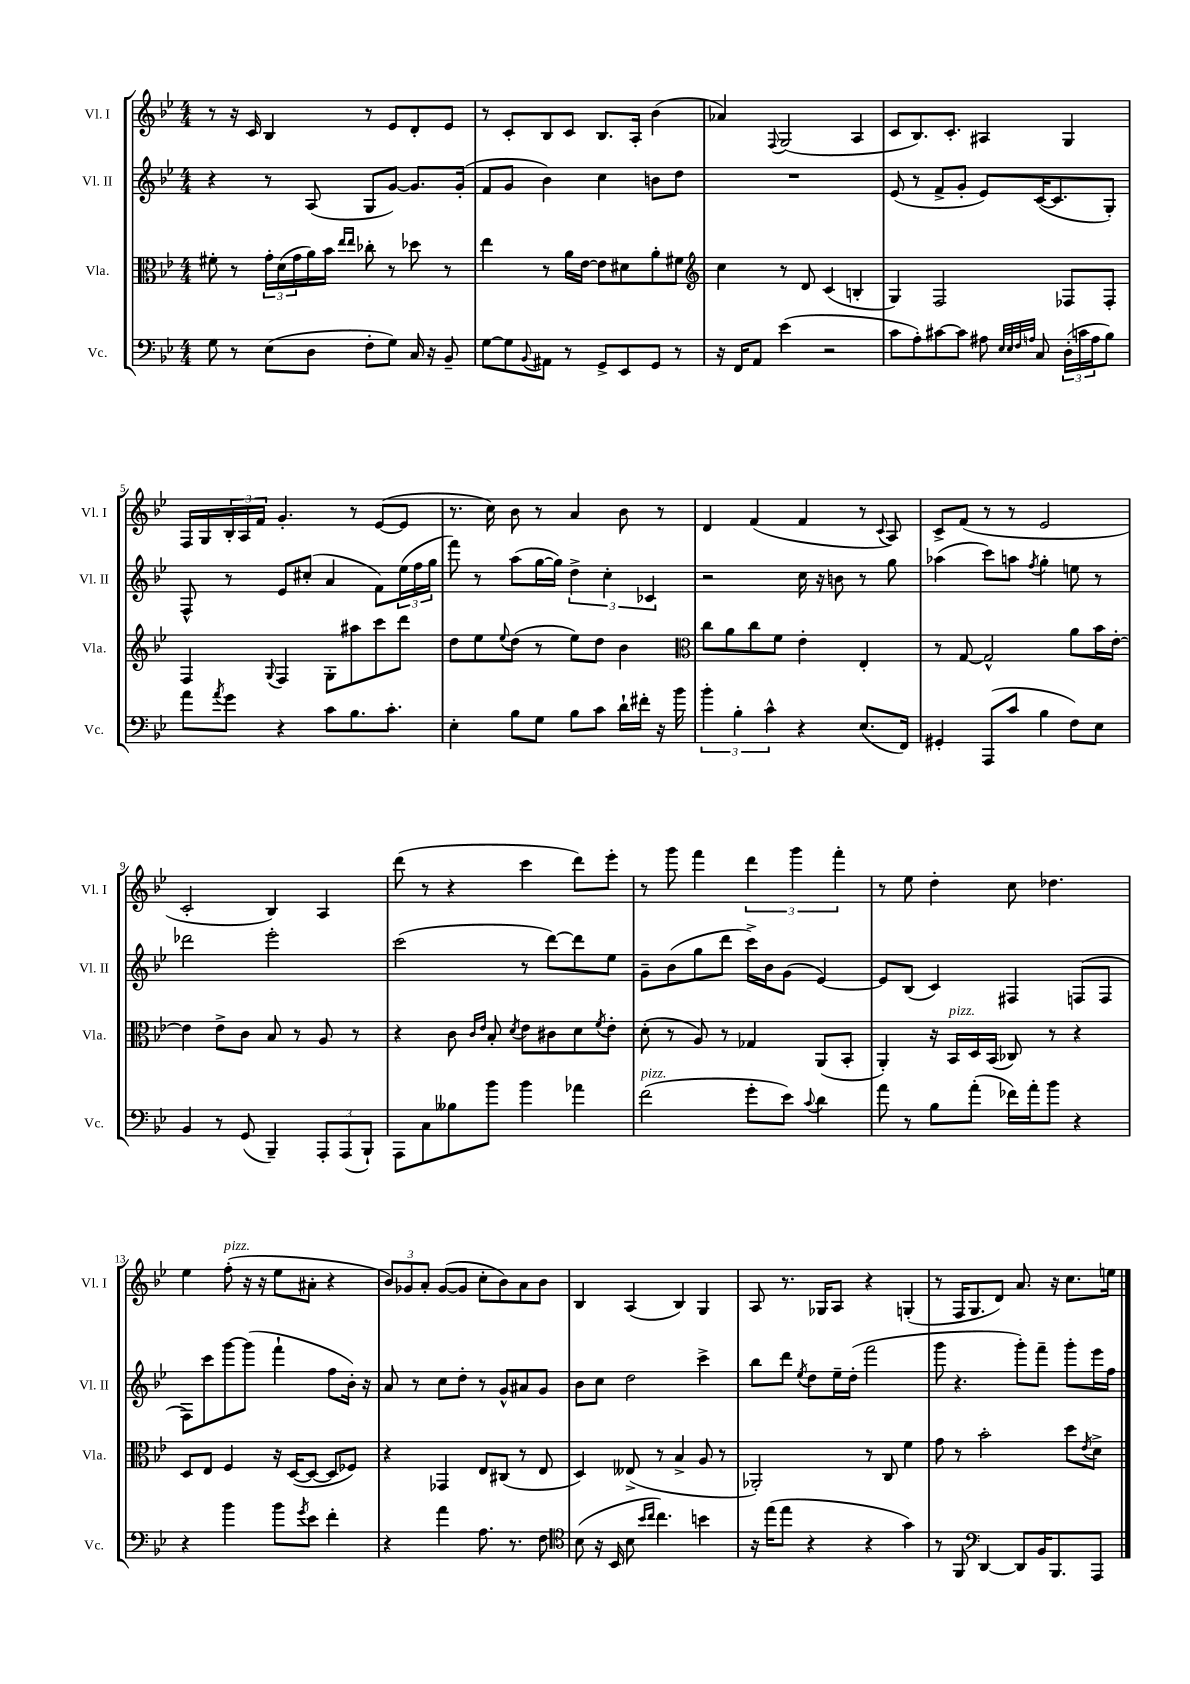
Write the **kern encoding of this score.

**kern	**kern	**kern	**kern
*part4	*part3	*part2	*part1
*staff4	*staff3	*staff2	*staff1
*I"Vc.	*I"Vla.	*I"Vl. II	*I"Vl. I
*I'Vc.	*I'Vla.	*I'Vl. II	*I'Vl. I
*clefF4	*clefC3	*clefG2	*clefG2
*k[b-e-]	*k[b-e-]	*k[b-e-]	*k[b-e-]
*M4/4	*M4/4	*M4/4	*M4/4
=1	=1	=1	=1
8G\	8f#X'\	4r	8r
8r	8r	.	16r
.	.	.	16c/
(8E-\L	24g'\LL	8r	4B-/
.	(24d\	.	.
.	24g\	.	.
8D\J	16a\)	(8A/	.
.	16b-\JJ	.	.
.	16qqee-/LL	.	.
.	16qqee-/JJ	.	.
8F'\L	8cc-X'\	8G/L	8r
8G\J)	8r	[8g/J)	8e-/L
16C/	8dd-X\	8.g/L]	8d'/
16r	.	.	.
8BB-~/	8r	.	8e-/J
.	.	(16g'/Jk	.
=2	=2	=2	=2
[8G\L	4ee-\	8f/L	8r
8G\]	.	8g/J	8c'/L
8qqBB-/	.	.	.
8AA#X\J	8r	4b-\)	8B-/
8r	16a\LL	.	8c/J
.	[16e-\JJ	.	.
8GG^/L	8e-\L]	4cc\	8.B-/L
8EE-/	8d#X\	.	.
.	.	.	16A'/Jk
8GG/J	8a'\	8bn\L	(4b-\
8r	8f#X\J	8dd\J	.
=3	=3	=3	=3
*	*clefG2	*	*
16r	4cc\	1r	4a-X/)
16FF/KL	.	.	.
8AA/J	.	.	.
.	.	.	8qqF/
(4e-\	8r	.	(2G/
.	8d/	.	.
2r	(4c/	.	.
.	4Bn'/	.	4A/
=4	=4	=4	=4
8c\L	4G/)	(8e-/	8c/L
8A'\)	.	8r	8.B-/)
[8c#X\	2F/	8f^/L	.
.	.	.	8.c'/J
8c#\J]	.	8g'/J	.
8A#X\	.	8e-/L)	4A#X/
32qqE-/LLL	.	.	.
32qqE-/	.	.	.
32qqF/	.	.	.
32qqAn/JJJ	.	.	.
8C/	.	([16c/K	.
.	.	8.c/]	.
(24D'\LL	8F-X/L	.	4G/
24cn\	.	.	.
24A\J	.	.	.
8B-\J)	8F-'/J	8G'/J)	.
!!LO:LB:g=z
=5	=5	=5	=5
8a\L	4F/	8F^^/	16F/LL
.	.	.	16G/
8qa/	.	.	.
8g\J	.	8r	24B-'/
.	.	.	24A/
.	.	.	24f/JJ
.	8qqG/	.	.
4r	4F/	8e-/L	4.g'/
.	.	(8cc#X'/J	.
8c\L	8G'\L	4a/	.
8.B-\	8aa#X\	.	8r
.	8ccc\	8f\L)	([8e-/L
8.c'\J	.	.	.
.	8ddd\J	(24ee-\L	8e-/J]
.	.	24ff\	.
.	.	24gg\JJ	.
=6	=6	=6	=6
4E-'\	8dd\L	8fff\)	8.r
.	8ee-\	8r	.
.	.	.	16cc\)
.	8qqee-/	.	.
8B-\L	(8dd\J	(8aa\L	8b-\
8G\J	8r	[16gg\L	8r
.	.	16gg\JJ])	.
8B-\L	8ee-\L)	6dd^\	4a/
8c\J	8dd\J	.	.
.	.	6cc'\	.
16d`\LL	4b-\	.	8b-\
16f#X'\JJ	.	.	.
.	.	6c-X/	.
16r	.	.	8r
16b-\	.	.	.
=7	=7	=7	=7
*	*clefC3	*	*
6b-'\	8cc\L	2r	4d/
.	8a\	.	.
6B-'\	.	.	.
.	8cc\	.	(4f/
6c^^\	.	.	.
.	8f\J	.	.
4r	4e-'\	16cc\	4f/
.	.	16r	.
.	.	8bn\	.
(8.E-/L	4E-'/	8r	8r
.	.	.	8qqc/
.	.	8gg\	8A/)
16FF/Jk)	.	.	.
=8	=8	=8	=8
4GG#X'/	8r	(4aa-X\	8c^/L
.	[8G/	.	(8f/J
(8AAA/L	2G^^/]	8ccc\L)	8r
8c/J	.	8aan\J	8r
.	.	8qff/	.
4B-\	.	4gg'\	2e-/
8F\L)	8a\L	8een\	.
8E-\J	16b-\L	8r	.
.	[16e-'\JJ	.	.
!!LO:LB:g=z
=9	=9	=9	=9
4BB-/	4e-\]	2ddd-X\	2c'/
8r	8e-^\L	.	.
(8GG/	8c\J	.	.
4BBB-~/)	8B-/	2eee-'\	4B-/)
.	8r	.	.
12AAA'/L	8A/	.	4A/
(12AAA/	.	.	.
.	8r	.	.
12BBB-`/J)	.	.	.
=10	=10	=10	=10
8AAA\L	4r	(2ccc\	(8ddd\
8C\	.	.	8r
8B--X\	8c\	.	4r
.	16qqc/LL	.	.
.	16qqe-/JJ	.	.
8b-\J	8B-'/	.	.
.	8qd/	.	.
4b-\	8e-\L	8r	4ccc\
.	8c#X\	[8ddd\L)	.
4a-X\	8d\	8ddd\]	8ddd\L)
.	8qf/	.	.
.	8e-'\J	8ee-\J	8eee-'\J
=11	=11	=11	=11
!LO:TX:a:i:t=pizz.	!	!	!
(2f\	(8d'\	8g~\L	8r
.	8r	(8b-\	8ggg\
.	8A/)	8gg\	4fff\
.	8r	8ddd\J	.
8g'\L	4G-X/	16ccc^\LL)	6ddd\
.	.	16b-\J	.
8e-\J)	.	(8g\J	.
.	.	.	6ggg\
8qqc/	.	.	.
4d\	(8AA/L	[4e-/)	.
.	.	.	6fff'\
.	8BB-'/J	.	.
=12	=12	=12	=12
8a\	4AA'/)	8e-/L]	8r
8r	.	(8B-/J	8ee-\
8B-\L	16r	4c/)	4dd'\
!	!LO:TX:a:i:t=pizz.	!	!
.	16BB-/LL	.	.
(8a'\J	16D/	.	.
.	(16BB-/JJ	.	.
16f-X\LL)	8C-X/)	4F#X/	8cc\
16a'\J	.	.	.
8b-\J	8r	.	4.dd-X\
4r	4r	(8Fn/L	.
.	.	8F/J	.
!!LO:LB:g=z
=13	=13	=13	=13
4r	8D/L	8F\L)	4ee-\
.	8E-/J	8ccc\	.
!	!	!	!LO:TX:a:i:t=pizz.
4b-\	4F/	[8ggg\	(8ff'\
.	.	(8ggg\J]	16r
.	.	.	16r
8b-\L	16r	4fff`\	8ee-\L
.	([16D/KL	.	.
8qg/	.	.	.
8e-\J	8D/J_	.	8a#X'\J
4f'\	8D/L]	8ff\L	4r
.	8F-X/J)	16b-'\Jk)	.
.	.	16r	.
=14	=14	=14	=14
4r	4r	8a/	12b-/L)
.	.	.	12g-X/
.	.	8r	.
.	.	.	12a'/J
4a\	4GG-X/	8cc\L	([8g-/L
.	.	8dd'\J	8g-/J]
8.A\	8E-/L	8r	8cc'\L
.	(8C#X/J	8g^^/L	8b-\)
8.r	.	.	.
.	8r	8a#X/	8a\
8F\	8E-/	8g/J	8b-\J
=15	=15	=15	=15
*clefC4	*	*	*
(8B-\	4D/)	8b-\L	4B-/
16r	.	8cc\J	.
16BB-/	.	.	.
8B-\	(8E--X^/	2dd\	(4A/
16qqb-/LL	.	.	.
16qqcc/JJ	.	.	.
4.cc\)	8r	.	.
.	4B-^/	.	4B-/)
4bn\	8A/	4ccc^\	4G/
.	8r	.	.
=16	=16	=16	=16
16r	2AA-X'/)	8bb-\L	8A/
(16ee-\KL	.	.	.
8ee-\J	.	8ddd\J	8.r
.	.	8qee-/	.
4r	.	8dd\L	.
.	.	.	16G-X/KL
.	.	16ee-~\L	8A/J
.	.	(16dd'\JJ	.
4r	8r	2fff\	4r
.	8C/	.	.
4g\)	4f\	.	(4Gn'/
=17	=17	=17	=17
8r	8g\	8ggg\	8r
8FF/	8r	4.r	16F/KL
.	.	.	8.G/
*clefF4	*	*	*
[4DD/	2b-'\	.	.
.	.	.	8d/J)
8DD/L]	.	8ggg'\L)	8.a/
16BB-/K	.	8fff~\J	.
8.BBB-/	.	.	16r
.	8dd\L	8ggg'\L	8.cc\L
.	8qe-/	.	.
8AAA/J	8d^\J	16eee-\L	.
.	.	16ff\JJ	16een\Jk
==	==	==	==
*-	*-	*-	*-
